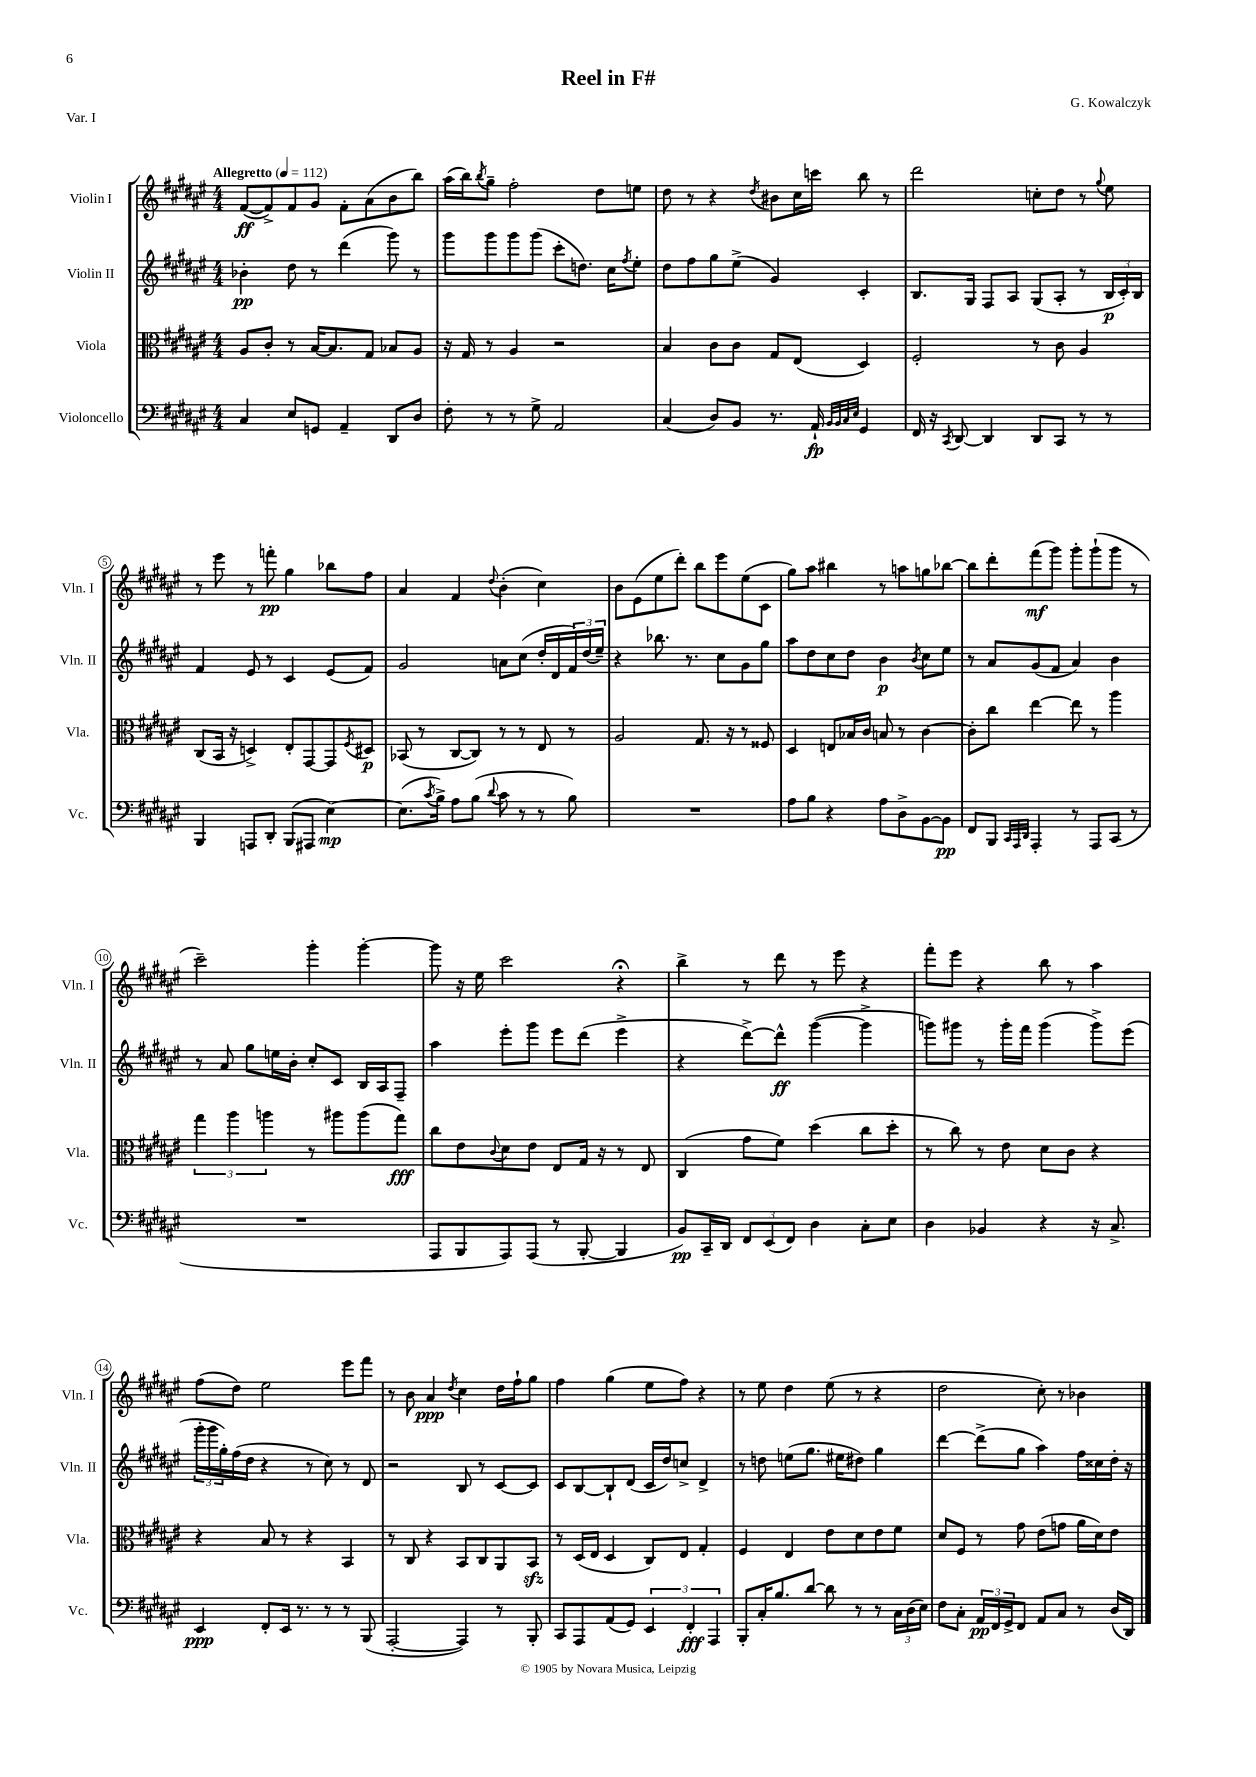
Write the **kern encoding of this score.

**kern	**dynam	**kern	**dynam	**kern	**dynam	**kern	**dynam
*part4	*part4	*part3	*part3	*part2	*part2	*part1	*part1
*staff4	*staff4	*staff3	*staff3	*staff2	*staff2	*staff1	*staff1
*I"Violoncello	*	*I"Viola	*	*I"Violin II	*	*I"Violin I	*
*I'Vc.	*	*I'Vla.	*	*I'Vln. II	*	*I'Vln. I	*
*clefF4	*	*clefC3	*	*clefG2	*	*clefG2	*
*k[f#c#g#d#a#e#]	*	*k[f#c#g#d#a#e#]	*	*k[f#c#g#d#a#e#]	*	*k[f#c#g#d#a#e#]	*
*M4/4	*	*M4/4	*	*M4/4	*	*M4/4	*
*MM112	*	*MM112	*	*MM112	*	*MM112	*
=1	=1	=1	=1	=1	=1	=1	=1
!	!	!	!	!	!	!LO:TX:a:B:t=Allegretto	!
4C#/	.	8A#/L	.	4b-X'\	pp	([8f#/L	ff
.	.	8c#'/J	.	.	.	8f#^/])	.
8E#/L	.	8r	.	8dd#\	.	8f#/	.
8GGn/J	.	[16B/KL	.	8r	.	8g#/J	.
.	.	8.B/]	.	.	.	.	.
4AA#~/	.	.	.	(4ddd#\	.	8f#'\L	.
.	.	8G#/J	.	.	.	(8a#\	.
8DD#/L	.	8B-X/L	.	8ggg#\)	.	8b\	.
8D#/J	.	8A#/J	.	8r	.	8bb\J)	.
=2	=2	=2	=2	=2	=2	=2	=2
8F#'\	.	16r	.	8ggg#\L	.	(16aa#\LL	.
.	.	16G#/	.	.	.	16bb\J)	.
.	.	.	.	.	.	8qbb/	.
8r	.	8r	.	8ggg#\	.	8gg#~\J	.
8r	.	4A#/	.	8ggg#\	.	2ff#'\	.
8G#^\	.	.	.	(8ggg#\J	.	.	.
2AA#/	.	2r	.	8ccc#'\L	.	.	.
.	.	.	.	8.ddn\J)	.	.	.
.	.	.	.	.	.	8dd#\L	.
.	.	.	.	16cc#\KL	.	.	.
.	.	.	.	8qff#/	.	.	.
.	.	.	.	8ee#'\J	.	8een\J	.
=3	=3	=3	=3	=3	=3	=3	=3
(4C#/	.	4B/	.	8dd#\L	.	8dd#\	.
.	.	.	.	8ff#\	.	8r	.
8D#/L)	.	8c#\L	.	8gg#\	.	4r	.
8BB/J	.	8c#\J	.	(8ee#^\J	.	.	.
.	.	.	.	.	.	8qdd#/	.
8.r	.	8G#/L	.	4g#/)	.	8b#X\L	.
.	.	(8E#/J	.	.	.	16cc#\L	.
16AA#`/	fp	.	.	.	.	16cccn\JJ	.
32qqBB/LLL	.	.	.	.	.	.	.
32qqBB/	.	.	.	.	.	.	.
32qqC#/	.	.	.	.	.	.	.
32qqE#/JJJ	.	.	.	.	.	.	.
4GG#/	.	4D#/)	.	4c#'/	.	8bb\	.
.	.	.	.	.	.	8r	.
=4	=4	=4	=4	=4	=4	=4	=4
16FF#/	.	2F#'/	.	8.B/L	.	2ddd#\	.
16r	.	.	.	.	.	.	.
8qCC#/	.	.	.	.	.	.	.
[8DD#/	.	.	.	.	.	.	.
.	.	.	.	16G#/Jk	.	.	.
4DD#/]	.	.	.	8F#/L	.	.	.
.	.	.	.	8A#/J	.	.	.
8DD#/L	.	8r	.	(8G#/L	.	8ccn'\L	.
8CC#/J	.	8c#\	.	8A#'/J	.	8dd#\J	.
8r	.	4A#/	.	8r	.	8r	.
.	.	.	.	.	.	8qqgg#/	.
8r	.	.	.	24B/LL	p	8ee#\	.
.	.	.	.	24c#'/)	.	.	.
.	.	.	.	24B/JJ	.	.	.
!!LO:LB:g=z
=5	=5	=5	=5	=5	=5	=5	=5
4BBB/	.	(8C#/L	.	4f#/	.	8r	.
.	.	16BB/Jk	.	.	.	8eee#\	.
.	.	16r	.	.	.	.	.
8AAAn/L	.	4Dn^/)	.	8e#/	.	8r	.
8DD#'/J	.	.	.	8r	.	8fffn'\	pp
(8BBB/L	.	8E#'/L	.	4c#/	.	4gg#\	.
8AAA#X/J	.	[8GG#/	.	.	.	.	.
[4E#\)	mp	8GG#/]	.	(8e#/L	.	8bb-X\L	.
.	.	8qF#/	.	.	.	.	.
.	.	8D#X/J	p	8f#/J)	.	8ff#\J	.
=6	=6	=6	=6	=6	=6	=6	=6
(8.E#\L]	.	(8BB-X/	.	2g#/	.	4a#/	.
.	.	8r	.	.	.	.	.
8qc#/	.	.	.	.	.	.	.
16B^\Jk)	.	.	.	.	.	.	.
8A#\L	.	[8C#/L	.	.	.	4f#/	.
(8B\J	.	8C#/J])	.	.	.	.	.
8qqd#/	.	.	.	.	.	8qqdd#/	.
8c#\	.	8r	.	8an\L	.	(4b'\	.
8r	.	8r	.	(8cc#\J	.	.	.
8r	.	8E#/	.	16dd#'/LL	.	4cc#\)	.
.	.	.	.	16d#/	.	.	.
8B\)	.	8r	.	24f#/)	.	.	.
.	.	.	.	(24dd#/	.	.	.
.	.	.	.	24ee#~/JJ)	.	.	.
=7	=7	=7	=7	=7	=7	=7	=7
1r	.	2A#/	.	4r	.	8b\L	.
.	.	.	.	.	.	(8e#\	.
.	.	.	.	8.bb-X\	.	8ee#\	.
.	.	.	.	.	.	8ddd#'\J)	.
.	.	.	.	8.r	.	.	.
.	.	8.G#/	.	.	.	8bb\L	.
.	.	.	.	8cc#\L	.	8eee#\	.
.	.	16r	.	.	.	.	.
.	.	8r	.	8g#\	.	(8ee#\	.
.	.	8F##X/	.	8gg#\J	.	8c#\J	.
=8	=8	=8	=8	=8	=8	=8	=8
8A#\L	.	4D#/	.	8aa#\L	.	8gg#\L)	.
8B\J	.	.	.	8dd#\	.	8aa#\J	.
4r	.	8En/L	.	8cc#\	.	4bb#X\	.
.	.	16B-X/L	.	8dd#\J	.	.	.
.	.	16c#/JJ	.	.	.	.	.
8A#\L	.	8Bn/	.	4b\	p	8r	.
8D#^\	.	8r	.	.	.	8aan\L	.
.	.	.	.	8qb/	.	.	.
[8BB\	.	[4c#\	.	8cc#\L	.	8ggn\	.
8BB\J]	pp	.	.	8ee#\J	.	[8bb-X\J	.
=9	=9	=9	=9	=9	=9	=9	=9
8FF#/L	.	8c#'\L]	.	8r	.	8bb-\L]	.
8BBB/J	.	8cc#\J	.	8a#/L	.	8ddd#'\	.
32qqCC#/LLL	.	.	.	.	.	.	.
32qqAAA#/	.	.	.	.	.	.	.
32qqDD#/JJJ	.	.	.	.	.	.	.
4AAA#'/	.	[4ee#\	.	(8g#/	.	(8fff#\	mf
.	.	.	.	8f#/J	.	8ggg#\J)	.
8r	.	8ee#\]	.	4a#/)	.	8ggg#'\L	.
8AAA#/L	.	8r	.	.	.	(8ggg#`\	.
(8CC#/J	.	4aa#\	.	4b\	.	8ggg#\J	.
8r	.	.	.	.	.	8r	.
!!LO:LB:g=z
=10	=10	=10	=10	=10	=10	=10	=10
1r	.	6gg#\	.	8r	.	2ccc#~\)	.
.	.	.	.	8a#/	.	.	.
.	.	6aa#\	.	.	.	.	.
.	.	.	.	8gg#\L	.	.	.
.	.	6aan\	.	.	.	.	.
.	.	.	.	16een\L	.	.	.
.	.	.	.	16b'\JJ	.	.	.
.	.	8r	.	8cc#'/L	.	4ggg#'\	.
.	.	8aa#X\L	.	8c#/J	.	.	.
.	.	(8aa#\	.	16B/LL	.	[4ggg#'\	.
.	.	.	.	16A#/J	.	.	.
.	.	8gg#\J)	fff	8F#~/J	.	.	.
=11	=11	=11	=11	=11	=11	=11	=11
8AAA#/L	.	8cc#\L	.	4aa#\	.	8ggg#\]	.
8BBB/	.	8e#\	.	.	.	16r	.
.	.	.	.	.	.	16ee#\	.
.	.	8qqc#/	.	.	.	.	.
8AAA#/)	.	8d#\	.	8eee#'\L	.	2ccc#\	.
(8AAA#/J	.	8e#\J	.	8ggg#\J	.	.	.
8r	.	8E#/L	.	8eee#\L	.	.	.
[8BBB'/	.	16G#/Jk	.	(8ddd#\J	.	.	.
.	.	16r	.	.	.	.	.
4BBB/]	.	8r	.	4eee#^\	.	4r;<	.
.	.	8E#/	.	.	.	.	.
=12	=12	=12	=12	=12	=12	=12	=12
8BB/L)	pp	(4C#/	.	4r	.	4bb^\	.
16CC#~/L	.	.	.	.	.	.	.
16DD#/JJ	.	.	.	.	.	.	.
12FF#/L	.	8g#\L	.	[8ddd#^\L)	.	8r	.
(12EE#/	.	.	.	.	.	.	.
.	.	8f#\J)	.	8ddd#^^\J]	ff	8ddd#\	.
12FF#/J)	.	.	.	.	.	.	.
4D#\	.	(4dd#\	.	([4ggg#\	.	8r	.
.	.	.	.	.	.	8eee#\	.
8C#'\L	.	8cc#\L	.	4ggg#^\]	.	4r	.
8E#\J	.	8dd#'\J	.	.	.	.	.
=13	=13	=13	=13	=13	=13	=13	=13
4D#\	.	8r	.	8gggn\L)	.	8fff#'\L	.
.	.	8cc#\)	.	8ggg#X\J	.	8eee#\J	.
4BB-X/	.	8r	.	8r	.	4r	.
.	.	8e#\	.	16ggg#'\LL	.	.	.
.	.	.	.	16fff#\JJ	.	.	.
4r	.	8d#\L	.	(4ggg#\	.	8bb\	.
.	.	8c#\J	.	.	.	8r	.
16r	.	4r	.	8ggg#^\L)	.	4aa#\	.
8.C#^/	.	.	.	.	.	.	.
.	.	.	.	(8eee#\J	.	.	.
!!LO:LB:g=z
=14	=14	=14	=14	=14	=14	=14	=14
4EE#/	ppp	4r	.	24ggg#'\LL	.	(8ff#\L	.
.	.	.	.	24ggg#\	.	.	.
.	.	.	.	24gg#'\)	.	.	.
.	.	.	.	(16ff#\	.	8dd#\J)	.
.	.	.	.	16dd#\JJ	.	.	.
8FF#'/L	.	8B/	.	4r	.	2ee#\	.
16EE#/Jk	.	8r	.	.	.	.	.
8.r	.	.	.	.	.	.	.
.	.	4r	.	8r	.	.	.
8r	.	.	.	8cc#\)	.	.	.
8r	.	4BB/	.	8r	.	8eee#\L	.
(8BBB/	.	.	.	8d#/	.	8fff#\J	.
=15	=15	=15	=15	=15	=15	=15	=15
[2AAA#'/	.	8r	.	2r	.	8r	.
.	.	8C#/	.	.	.	8b\	.
.	.	4r	.	.	.	4a#/	ppp
.	.	.	.	.	.	8qdd#/	.
4AAA#/])	.	8BB/L	.	8B/	.	4cc#\	.
.	.	8C#/	.	8r	.	.	.
8r	.	8AA#/	.	[8c#/L	.	16dd#\LL	.
.	.	.	.	.	.	16ff#`\J	.
8BBB'/	.	8BBzz/J	.	8c#/J]	.	8gg#\J	.
=16	=16	=16	=16	=16	=16	=16	=16
8CC#/L	.	8r	.	8c#/L	.	4ff#\	.
8AAA#/	.	(16D#/LL	.	[8B/	.	.	.
.	.	16E#/JJ	.	.	.	.	.
(8AA#/	.	4D#/	.	8B`/]	.	(4gg#\	.
8GG#/J)	.	.	.	(8d#/J	.	.	.
6EE#/	.	8C#/L)	.	16c#/LL	.	8ee#\L	.
.	.	.	.	16dd#/J)	.	.	.
.	.	8E#/J	.	8ccn^/J	.	8ff#\J)	.
6FF#'/	fff	.	.	.	.	.	.
.	.	4G#'/	.	4d#^/	.	4r	.
6AAA#/	.	.	.	.	.	.	.
=17	=17	=17	=17	=17	=17	=17	=17
8BBB'/L	.	4F#/	.	8r	.	8r	.
16C#'/K	.	.	.	8ddn\	.	8ee#\	.
8.B/	.	.	.	.	.	.	.
.	.	4E#/	.	(8een\L	.	4dd#\	.
[8d#/J	.	.	.	8.gg#\J	.	.	.
8d#\]	.	8e#\L	.	.	.	(8ee#\	.
.	.	.	.	16ee#X\KL	.	.	.
8r	.	8d#\	.	8dd#X\J)	.	8r	.
8r	.	8e#\	.	4gg#\	.	4r	.
24C#\LL	.	8f#\J	.	.	.	.	.
(24D#\	.	.	.	.	.	.	.
24E#\JJ)	.	.	.	.	.	.	.
=18	=18	=18	=18	=18	=18	=18	=18
8F#\L	.	8d#/L	.	[4ddd#\	.	2dd#\	.
8C#'\J	.	8F#/J	.	.	.	.	.
24AA#/LL	pp	8r	.	(8ddd#^\L]	.	.	.
24FF#/	.	.	.	.	.	.	.
24GG#^/J	.	.	.	.	.	.	.
8FF#/J	.	8g#\	.	8gg#\J	.	.	.
8AA#/L	.	(8e#\L	.	4aa#\)	.	8cc#'\)	.
8C#/J	.	8gn\J	.	.	.	8r	.
8r	.	16a#\LL	.	16ff#\LL	.	4b-X\	.
.	.	16d#\J)	.	16cc##X\	.	.	.
(16D#/LL	.	8e#\J	.	16dd#'\JJ	.	.	.
16DD#/JJ)	.	.	.	16r	.	.	.
==	==	==	==	==	==	==	==
*-	*-	*-	*-	*-	*-	*-	*-
